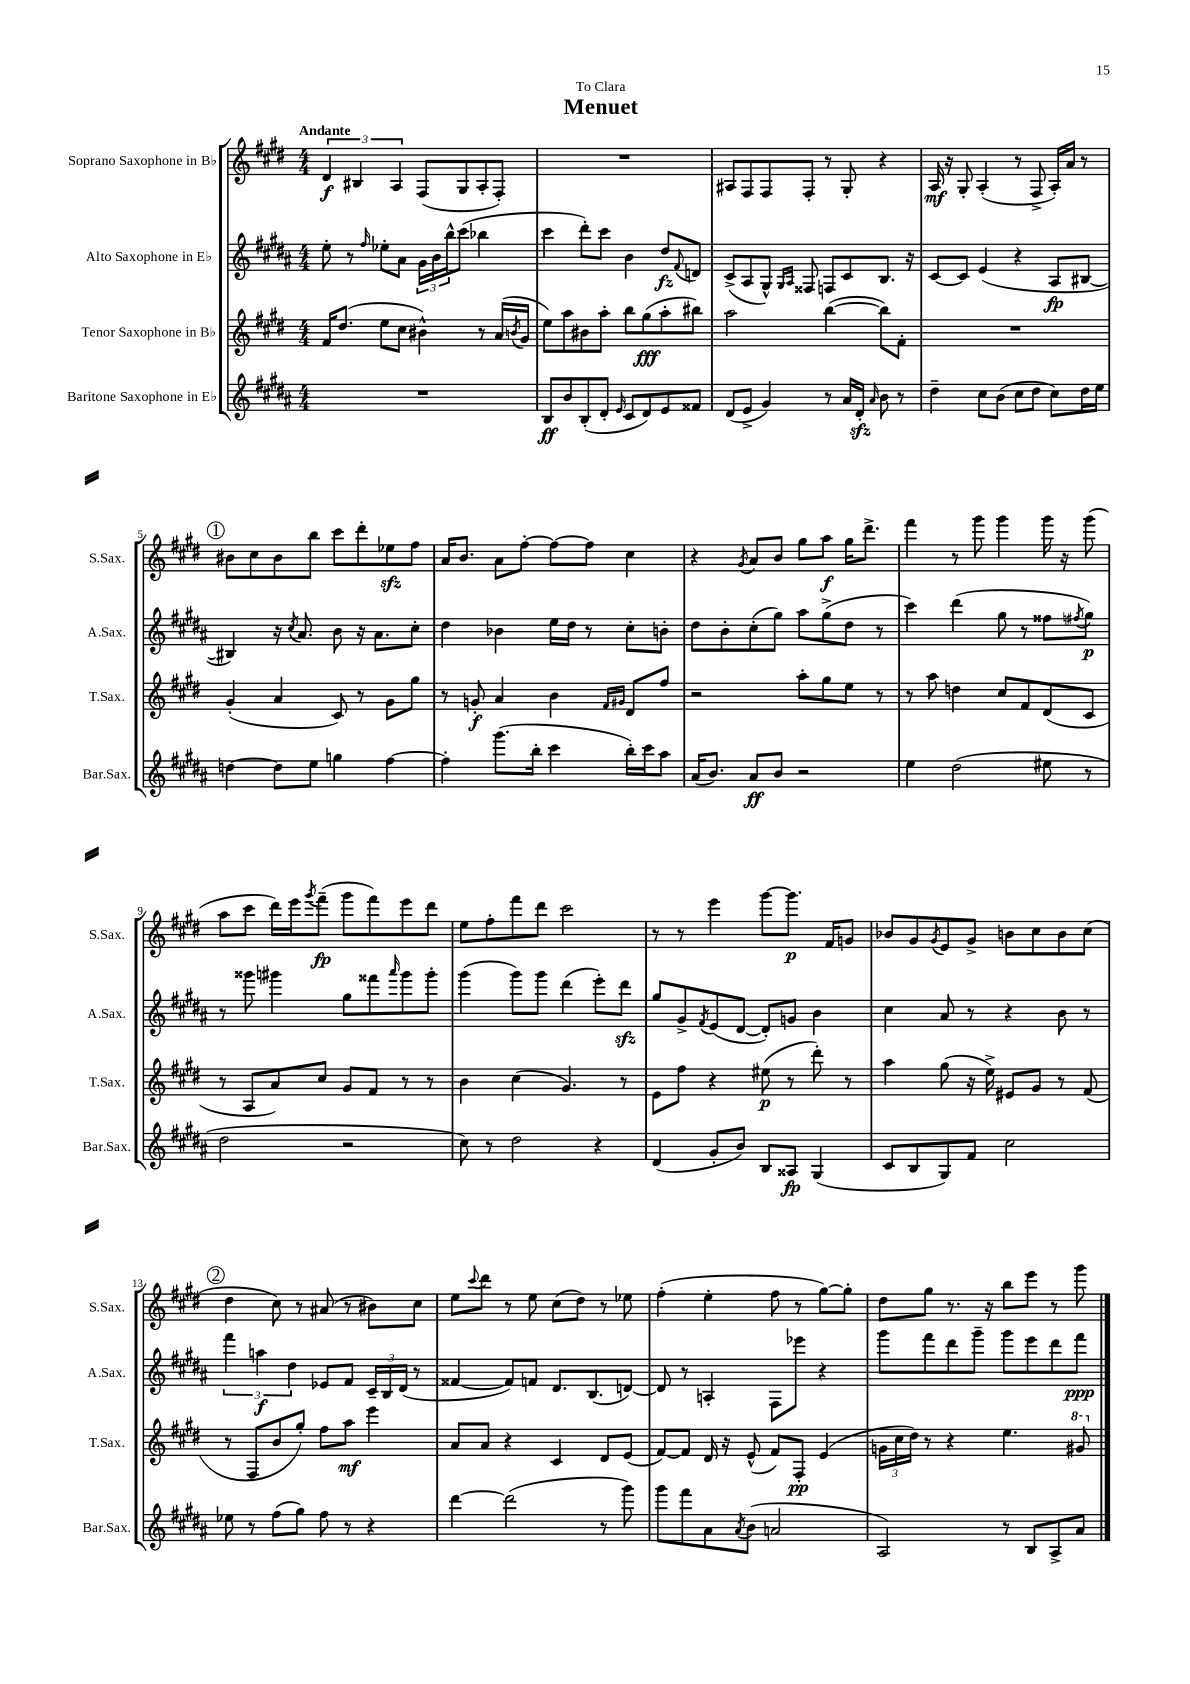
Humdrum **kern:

**kern	**kern	**kern	**kern
*staff4	*staff3	*staff2	*staff1
*clefG2	*clefG2	*clefG2	*clefG2
*k[f#c#g#d#a#]	*k[f#c#g#d#]	*k[f#c#g#d#a#]	*k[f#c#g#d#]
*M4/4	*M4/4	*M4/4	*M4/4
1r	16f#	8ee'	6d#
.	(8.dd#	.	.
.	.	8r	.
.	.	.	6B#
.	.	16qqff#	.
.	8ee	8ee-'	.
.	.	.	6A
.	8cc#	8a#	.
.	4b#^^)	24g#	(8F#
.	.	24b	.
.	.	24bb^^	.
.	.	(8ccc#	8G#
.	8r	4bb-	8A'
.	(16a	.	8F#')
.	8qb	.	.
.	16g#	.	.
=	=	=	=
8B	8ee)	4ccc#	1r
8b	8aa	.	.
(8B'	8b#	8ddd#')	.
8d#'	8aa'	8ccc#	.
16qqe	.	.	.
8c#	8bb	4b	.
8d#)	(8gg#	.	.
8e	8aa'	8dd#	.
.	.	8qqf#	.
8f##	8bb#)	8d	.
=	=	=	=
(8d#	2aa	(8c#^	8A#
8e^	.	8A#	8F#
4g#)	.	8G#^^)	8F#
.	.	16qqG#	.
.	.	16qqA#	.
.	.	8F##	8F#'
8r	([4bb	8F	8r
16a#	.	8c#	8G#'
16d#'	.	.	.
16qqa#	.	.	.
8b	8bb])	8.B	4r
8r	8f#'	.	.
.	.	16r	.
=	=	=	=
4dd#~	1r	[8c#	16A
.	.	.	16r
.	.	8c#]	8G#'
8cc#	.	(4e	(4A'
(8b	.	.	.
8cc#	.	4r	8r
8dd#	.	.	8F#^
8cc#)	.	8A#	16A')
.	.	.	16a
16dd#	.	[8B#	8r
16ee	.	.	.
=	=	=	=
[4dd	(4g#'	4B#])	8b#
.	.	.	8cc#
8dd]	4a	16r	8b#
.	.	8qcc#	.
.	.	8.a#	.
8ee	.	.	8bb
4gg	8c#)	8b	8ccc#
.	8r	16r	8ddd#'
.	.	8.a#	.
[4ff#	8g#	.	8ee-
.	8gg#	8cc#'	8ff#
=	=	=	=
4ff#']	8r	4dd#	16a
.	.	.	8.b
.	8g'	.	.
(8.ggg#	4a	4b-	8a
.	.	.	[8ff#'
16bb'	.	.	.
4ccc#	4b	16ee	8ff#_
.	.	16dd#	.
.	.	8r	8ff#]
.	16qqf#	.	.
.	16qqg#	.	.
16bb')	8d#	8cc#'	4cc#
16ccc#	.	.	.
8aa#	8ff#	8b'	.
=	=	=	=
(16a#	2r	8dd#	4r
8.b)	.	.	.
.	.	8b'	.
.	.	.	8qg#
8a#	.	(8cc#'	8a
8b	.	8gg#)	8b
2r	8aa'	8aa#	8gg#
.	8gg#	(8gg#^	8aa
.	8ee	8dd#	16gg#
.	.	.	8.ddd#^
.	8r	8r	.
=	=	=	=
4ee	8r	4ccc#)	4fff#
.	8aa	.	.
(2dd#	4dd	(4ddd#	8r
.	.	.	8ggg#
.	8cc#	8gg#	4ggg#
.	8f#	8r	.
8ee#	(8d#	8ff##	16ggg#
.	.	.	16r
.	.	8qff#	.
8r	8c#	8gg#)	(8ggg#
=	=	=	=
2dd#	8r	8r	8aa
.	8A	8ggg##	8ccc#
.	8a)	4ggg#	16ddd#)
.	.	.	16eee
.	.	.	8qggg#
.	8cc#	.	(8fff#~
2r	8g#	8gg#	8ggg#
.	8f#	8fff##	8fff#)
.	.	16qqaaa#	.
.	8r	8ggg#	8eee
.	8r	8ggg#'	8ddd#
=	=	=	=
8cc#)	4b	(4ggg#	8ee
8r	.	.	8ff#'
2dd#	(4cc#	8ggg#)	8fff#
.	.	8ggg#	8ddd#
.	4.g#)	(4ddd#	2ccc#
4r	.	8eee')	.
.	8r	8ddd#	.
=	=	=	=
(4d#	8e	8gg#	8r
.	8ff#	8g#^	8r
.	.	8qf#	.
8g#'	4r	(8e	4eee
8b)	.	[8d#	.
8B	(8ee#	8d#'])	[8ggg#
8A##	8r	8g	8.ggg#]
(4G#	8ddd#')	4b	.
.	.	.	16f#
.	8r	.	8g
=	=	=	=
8c#	4aa	4cc#	8b-
8B	.	.	8g#
.	.	.	8qg#
8G#)	(8gg#	8a#	8e
8f#	16r	8r	8g#^
.	16ee^)	.	.
2cc#	8e#	4r	8b
.	8g#	.	8cc#
.	8r	8b	8b
.	(8f#	8r	(8cc#
=	=	=	=
8ee-	8r	6fff#	4dd#
8r	8F#	.	.
.	.	6aa	.
(8ff#	8b	.	8cc#)
.	.	6dd#	.
8gg#)	8gg#')	.	8r
8ff#	8ff#	8e-	(8a#
8r	8aa	8f#	8r
4r	4eee	24c#~	8b#)
.	.	24B	.
.	.	(24d#	.
.	.	8r	8cc#
=	=	=	=
[4ddd#	8a	[4f##	8ee
.	.	.	8qqccc#
.	8a	.	8ddd#
(2ddd#]	4r	8f##])	8r
.	.	8f	8ee
.	4c#	8.d#	(8cc#
.	.	.	8dd#)
.	.	(8.B	.
8r	8d#	.	8r
8ggg#)	(8e	[8d)	8ee-
=	=	=	=
8ggg#	[8f#)	8d]	(4ff#'
8fff#	8f#]	8r	.
8a#	16d#	4A'	4ee'
.	16r	.	.
8qa#	.	.	.
(8b	(8e^^	.	.
2a	8f#)	8F#	8ff#
.	8F#'	8eee-	8r
.	(4e	4r	[8gg#)
.	.	.	8gg#']
=	=	=	=
2A#)	24g	8ggg#	8dd#
.	24cc#	.	.
.	24dd#)	.	.
.	8r	8fff#	8gg#
.	4r	8ddd#	8.r
.	.	8ggg#~	.
.	.	.	16r
8r	4.ee	8ggg#	8bb
8B	.	8eee	8eee
8A#^	.	8ddd#	8r
8a#	8gg#	8fff#	8ggg#
==	==	==	==
*-	*-	*-	*-
